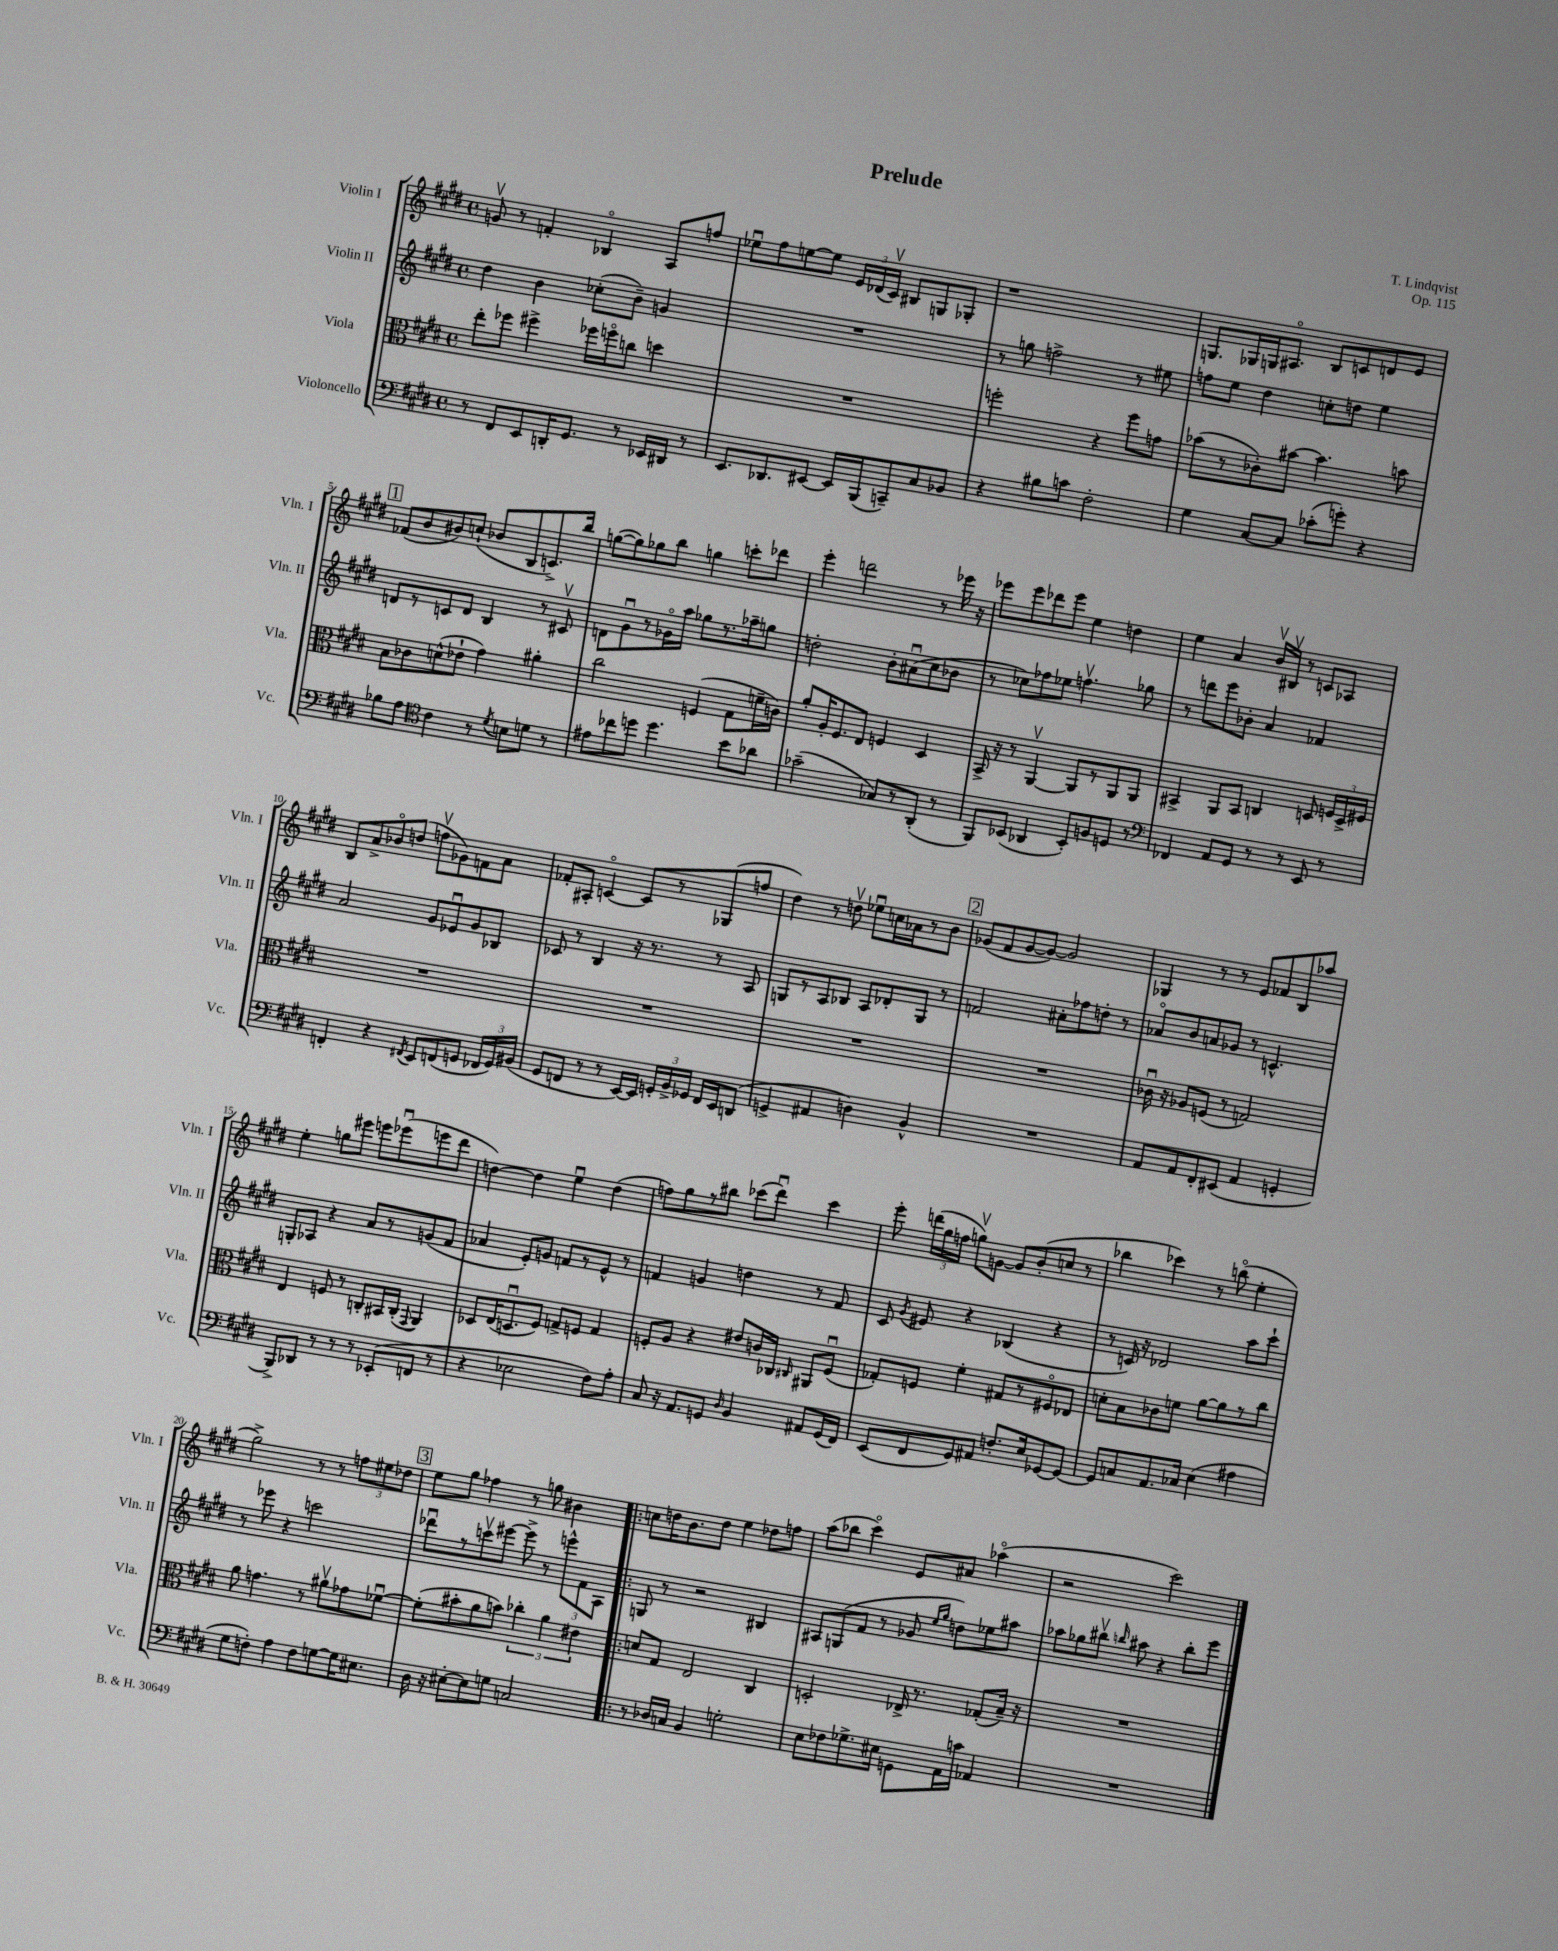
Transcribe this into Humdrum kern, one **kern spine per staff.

**kern	**kern	**kern	**kern
*staff4	*staff3	*staff2	*staff1
*clefF4	*clefC3	*clefG2	*clefG2
*k[f#c#g#d#]	*k[f#c#g#d#]	*k[f#c#g#d#]	*k[f#c#g#d#]
*M4/4	*M4/4	*M4/4	*M4/4
*met(c)	*met(c)	*met(c)	*met(c)
8r	8ee'	4dd#	8gv
8FF#	8ff-	.	8r
8EE	4ff#^	4b	4f'
16DD'	.	.	.
8.GG#	.	.	.
.	16ff-	(8cc-'	4B-o
.	16ffo	.	.
8r	8cc	8b~)	.
16EE-	4dd	4g	8A
16DD#	.	.	.
8r	.	.	8ff
=	=	=	=
8.EE	1r	1r	8ee-u
.	.	.	8ff#
8.DD-	.	.	.
.	.	.	[8ee
[8EE#	.	.	8ee]
16EE#]	.	.	24e
.	.	.	(24d-
(16BBB	.	.	.
.	.	.	24c#v)
8CC~)	.	.	8B#
8C#	.	.	8G
8BB-	.	.	8G-'
=	=	=	=
4r	2ff'	8r	1r
.	.	8gg	.
8B#	.	2ff^	.
8c	.	.	.
2F#'	4r	.	.
.	8ff	8r	.
.	8g	8ee#	.
=	=	=	=
4G#	(8b-	8ff	8.G
.	8r	8ee	.
.	.	.	16G-
[8C#	8c-')	4dd#	16G
.	.	.	8.A#o
8C#]	[8b#	.	.
(8c-'	4.b#]	8cc'	8B
8g')	.	8dd	8c
4r	.	4ee	8d
.	8b	.	8e
=	=	=	=
8B-	8B	8d	(8f-
8A	8c-	8r	8b
*clefC4	*	*	*
4c#	(8d^^	8c	8b#)
.	8e-`	8d	(8cc`
8r	4g#)	4B	8b-
8qd#	.	.	.
8B	.	.	8B
8d	4a#'	8r	8.c^)
8r	.	8c#v	.
.	.	.	16bb
=	=	=	=
8e#	2cc#	8d	([8gg
8cc-	.	8g#u	8gg])
8dd	.	8r	8gg-
4.dd	.	16g-o	8bb
.	.	16aa	.
.	(4F	8gg-	4gg
.	.	8.r	.
8b	8G#	.	8ccc'
.	.	16aa-~	.
8a-	16f~	8gg	8ddd-
.	16c)	.	.
=	=	=	=
(2g-~	8a'	2dd'	4eee'
.	16A'	.	.
.	8.F#	.	.
.	.	.	2ddd
.	8E	.	.
8G-)	4F	8b'	.
8r	.	(8a#u	.
(8AA'	4D#	8cc#	8r
8r	.	8b-	16eee-
.	.	.	16r
=	=	=	=
8FF#)	16BB^	8r	8eee-
.	16r	.	.
(8BB-	8r	8cc-)	8eee-
4AA-	[4AAv	8ff-	8ddd-
.	.	8ee-	8eee-
8BB-')	8AA]	4.ffv	4ee
8F	8r	.	.
8D	8AA	.	4dd
8r	8AA	8gg-	.
=	=	=	=
*clefF4	*	*	*
4FF-	4BB#^	8r	4ee
.	.	8ddd	.
8AA	8AA	8eee	4a
8GG#	8BB#	8b-'	.
8r	4C	4a	16bv
.	.	.	16B#v
8r	.	.	8r
8EE	8D	4f-	8c
8r	24F	.	8A-
.	24D^	.	.
.	24F#	.	.
=	=	=	=
4FF'	1r	2a	8B
.	.	.	8a^
4r	.	.	8b-o
.	.	.	(8dd
8qFF#	.	.	.
8EE	.	8g#	8ffv
(8FF	.	8e-u	8g-)
8GG	.	8g#	8f
24FF-	.	8B-	8a
24GG)	.	.	.
(24BB#	.	.	.
=	=	=	=
8GG#	1r	8c-	8f-'
8FF	.	8r	8A#'
8r	.	4B	[4co
8r	.	.	.
[16EE)	.	16r	8c]
16EE]	.	8.r	.
24GG'	.	.	8r
24BB^	.	.	.
24GG-	.	.	.
16FF	.	8r	(8G-
16EE	.	.	.
(8DD	.	8A	8ff
=	=	=	=
4GG^	1r	8G	4dd#)
.	.	8r	.
4AA#	.	8A	8r
.	.	8B-	8ddv
4D)	.	8A	8ee-u
.	.	8d-'	16cc
.	.	.	16a-
4BB^^	.	8G	8r
.	.	8r	8b
=	=	=	=
1r	1r	2f	(8g-
.	.	.	8f#
.	.	.	[8g-
.	.	.	8g-_)
.	.	8a#'	2g-]
.	.	8ff-	.
.	.	8dd'	.
.	.	8r	.
=	=	=	=
8AA	16c-u	8a-o	4G-
.	16r	.	.
8AA	8A-	8b	.
8FF#'	(8F	8a	8r
(8EE#	8r	8g-	8r
4AA	2G)	8r	8e
.	.	4.c^^	8f-
4GG'	.	.	8B
.	.	.	8aa-
=	=	=	=
8BBB^)	4E	8G'	4ee'
8DD-	.	8A-	.
8r	8F	4r	8gg
8r	8r	.	8eee#
8r	8C'	8a	8eee
(8EE-'	16BB#	8r	(8eee-u
.	(16C'	.	.
.	8qqGG#	.	.
8FF	4AA)	(8g	8eee
8r	.	8f#	8ddd#
=	=	=	=
4r	8D-	4a-	[4dd)
.	(16E	.	.
.	8.Du	.	.
2E-	.	8e')	4dd]
.	8F#)	8g	.
.	8G^	8f	4eeu
.	8F	8r	.
8F#)	4G	8e^^	(4dd
8A'	.	8r	.
=	=	=	=
8C#	8F'	4f	8ff)
16r	8A	.	8gg#
8.AA	.	.	.
.	4r	4g	8r
8GG	.	.	8bb#
16qqD#	.	.	.
4BB	8e#	4dd	(8ccc-
.	16c	.	8ddd#u)
.	16C-	.	.
.	16qqC#	.	.
8AA#	8AA#	8r	4ccc-
(16GG	(8Fu	8f	.
16FF#)	.	.	.
=	=	=	=
(8EE	8G-')	8c#	8eee'
.	.	8qg#	.
8FF#	8F	8e#	(24ddd
.	.	.	24gg#
.	.	.	24ff
8GG#)	4f#'	4r	8ggv)
8AA#	.	.	[8g
8.F'	8G#	(4B-	8g]
.	8r	.	(8b'
16E	.	.	.
[8GG-	8F#o	4r	8cc
8GG-_	8E-	.	8r
=	=	=	=
8GG-]	8d'	8r	4bb-
8C	8B	16c)	.
.	.	16r	.
8.AA	8c-	2d-	4ccc-)
.	8f	.	.
16C-	.	.	.
(4E	[8a	.	8r
.	8a]	.	(8bbo
4A#	8r	8aa	4ee'
.	8cc#	8ccc#`	.
=	=	=	=
8G#	8a	8r	2gg#^)
8F')	4.g	8eee-	.
4A	.	4r	.
8F	8r	2ccc	8r
[8G	8a#v	.	8r
16G]	8g-	.	12ff
8.E#	.	.	.
.	.	.	12ee#
.	[8f-u	.	.
.	.	.	12dd-
=	=	=	=
16D#	(8f-']	8ddd-u	8ee
16r	.	.	.
[8E#'	8b#'	8r	8gg#
8E#]	8a	8cccv	4ff-
8G	8b)	[8eee#	.
2C	6cc-'	8eee#^]	8r
.	.	8r	8gg
.	6a	.	.
.	.	12eee^^	4b#
.	6e#	12f#	.
.	.	12A	.
=!|:	=!|:	=!|:	=!|:
8r	8d	8G	8cc
16D-	8G#	8r	16dd
16C	.	.	8.b
4BB	2E	2r	.
.	.	.	8dd
2G'	.	.	4ee
.	4C#	4B#	8dd-
.	.	.	8ff
=	=	=	=
8E	2D'	8A#	(8aa
8F-	.	(8G	8bb-
8.G-^	.	8f#	4ccc#o)
.	.	8r	.
16E#	.	.	.
8GG	16E-^	8g-	8e
.	8.r	.	.
.	.	16qqee	.
.	.	16qqgg#	.
16AA	.	8dd)	8a#
16c	.	.	.
4AA-	(8G-'	8ee-	(4aa-o
.	16B~)	8aa#	.
.	16r	.	.
=	=	=	=
1r	1r	8aa-	2r
.	.	8gg-	.
.	.	8bb#v	.
.	.	16qqbb	.
.	.	8aa#	.
.	.	4r	2ccc#)
.	.	8bb'	.
.	.	8eee	.
==	==	==	==
*-	*-	*-	*-
